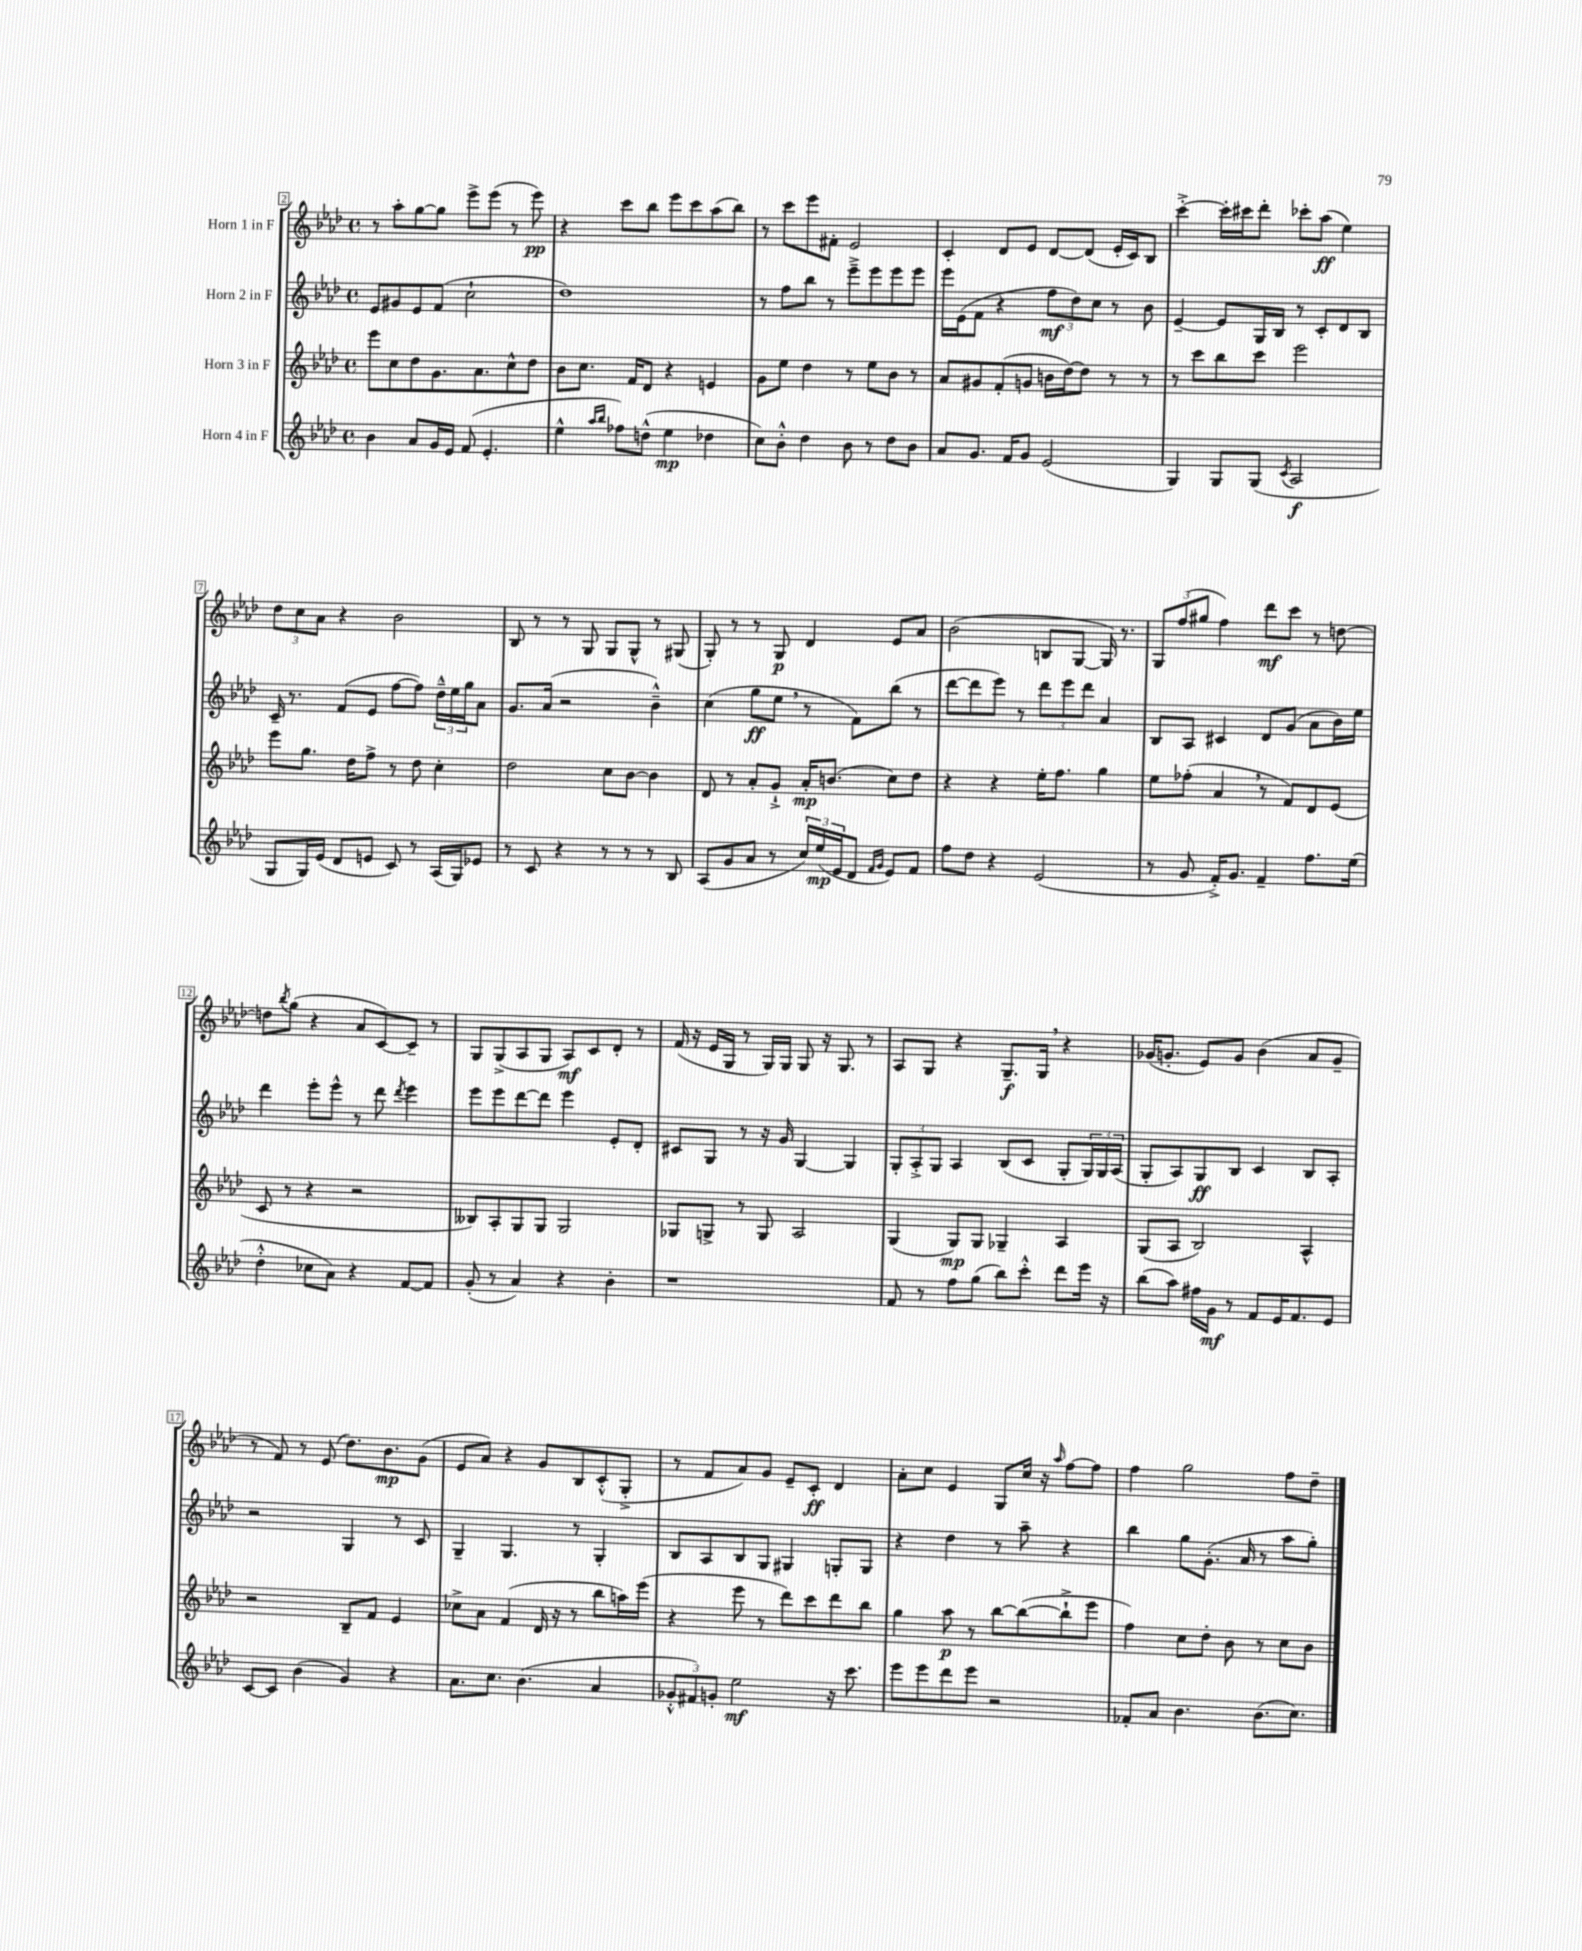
<<
\new StaffGroup <<
\new Staff = "s0" \with { instrumentName = "Horn 1 in F" } {
    \clef treble \key aes \major \defaultTimeSignature \time 4/4
    r8 aes''8-. g''8~ g''8 ees'''8-> ees'''8( r8 ees'''8\pp) |
    r4 c'''8 bes''8 ees'''8 c'''8 aes''8( bes''8) |
    r8 c'''8 ees'''8 fis'8-. ees'2 |
    c'4-. des'8 ees'8 des'8~ des'8( ees'16-. c'16) bes8 |
    c'''4~-.-> c'''16-. cis'''16 des'''8-. ces'''8-. aes''8\ff( ees''4) |
    \tuplet 3/2 { des''8 c''8 aes'8 } r4 bes'2 |
    bes8 r8 r8 g8 g8 g8-^ r8 gis8( |
    g8-.) r8 r8 g8\p des'4 ees'8 aes'8 |
    bes'2( b8 g8~ g16) r8. |
    \tuplet 3/2 { g8 f''8( gis''8 } f''4) des'''8\mf c'''8 r8 d''8~ |
    d''8 \acciaccatura { bes''8 } g''8( r4 aes'8 c'8~) c'8-- r8 |
    g8 g8->( aes8 g8 aes8\mf) c'8 des'8-. r8 |
    f'16( r16 ees'16 g16 r8 g16) g16 g8 r16 g8. r8 |
    aes8 g8 r4 g8.--\f g16 \breathe r4 |
    ges'16( g'8.-. ees'8) g'8 bes'4( aes'8 g'8-- |
    r8 f'8) r8 ees'8( des''8.) bes'8.\mp g'8( |
    ees'8 aes'8) r4 g'8 bes8 c'8-.-^( g8-.-> |
    r8 f'8 aes'8) g'8 ees'8-- c'8-.\ff des'4 |
    aes'8-. c''8 ees'4 g8 c''16 r16 \grace { aes''16 } f''8~ f''8 |
    f''4 g''2 f''8 des''8-- \bar "|." |
}
\new Staff = "s1" \with { instrumentName = "Horn 2 in F" } {
    \clef treble \key aes \major \defaultTimeSignature \time 4/4
    ees'8 gis'8 ees'8 f'8( c''2-! |
    des''1) |
    r8 f''8 bes''8 r8 ees'''8---> ees'''8 ees'''8 ees'''8 |
    ees'''16 ees'16( f'8 r4 \tuplet 3/2 { f''8\mf des''8) c''8 } r8 bes'8 |
    ees'4~-- ees'8 g16 bes16 r8 c'8-. des'8 bes8 |
    c'16-- r8. f'8( ees'8 f''8~ f''8) \tuplet 3/2 { des''16---^ ees''16 g''16 } aes'8 |
    g'8. aes'16( r2 bes'4---^) |
    c''4( g''8\ff ees''8 \breathe r8 f'8) bes''8( r8 |
    des'''8~ des'''8 ees'''8) r8 \tuplet 3/2 { des'''8 ees'''8 des'''8 } aes'4 |
    bes8 aes8 cis'4 des'8 g'8( aes'8 bes'16) ees''16 |
    des'''4 ees'''8-. ees'''8-^ r8 des'''8 \acciaccatura { des'''8 } ees'''4 |
    ees'''8 ees'''8 des'''8~ des'''8 ees'''4 ees'8-. des'8-. |
    cis'8 g8 r8 r16 g'16 g4~ g4 |
    \tuplet 3/2 { g8-. aes8-.-> g8 } aes4 bes8( c'8 g8-. \tuplet 3/2 { g16) g16 aes16( } |
    g8-. aes8) g8\ff bes8 c'4 bes8 aes8-. |
    r2 g4 r8 c'8 |
    g4-- g4. r8 g4-. |
    bes8 aes8 bes8 g8 gis4 g8-. g8 |
    r4 des''4 r8 aes''8-- r4 |
    bes''4 g''8 g'8.-.( aes'16 r8 aes''8 g''8-.) \bar "|." |
}
\new Staff = "s2" \with { instrumentName = "Horn 3 in F" } {
    \clef treble \key aes \major \defaultTimeSignature \time 4/4
    ees'''8 c''8 des''8 g'8. aes'8. c''8-^ des''8 |
    bes'8 c''8. f'16 des'8 r4 e'4 |
    g'8 ees''8 des''4 r8 ees''8 bes'8 r8 |
    aes'8 gis'8 f'8-.( g'8 b'16 des''16~) des''8 r8 r8 |
    r8 c'''8 bes''8 c'''8 ees'''2 |
    ees'''8 g''8. des''16 f''8-> r8 des''8 c''4-. |
    des''2 c''8 bes'8~ bes'4 |
    des'8 r8 aes'8-. g'8-!-> aes'16-.\mp b'8.( c''8) des''8 |
    r4 r4 ees''16-. f''8. g''4 |
    ees''8 fes''8-.( aes'4 \breathe r8 f'8) des'8 ees'8( |
    c'8 r8 r4 r2 |
    beses8) aes8-. g8 g8 g2 |
    ges8 g8-> r8 g8 aes2 |
    g4( g8\mp) g8 ges4-- aes4 |
    g8( aes8 bes2) aes4-^ |
    r2 bes8-- f'8 ees'4 |
    ces''8-> aes'8 f'4( des'16 r16 r8 bes''8 a''16) ees'''16( |
    r4 ees'''8 r8 des'''8) c'''8 des'''8 bes''8 |
    g''4 aes''8\p r8 bes''8~ bes''8~( bes''8-!-> ees'''8 |
    f''4) c''8 des''8-. bes'8 r8 c''8 bes'8 \bar "|." |
}
\new Staff = "s3" \with { instrumentName = "Horn 4 in F" } {
    \clef treble \key aes \major \defaultTimeSignature \time 4/4
    bes'4 aes'8 g'16 ees'16 f'8( ees'4.-. |
    ees''4-^ \grace { aes''16 bes''16 } fes''8) d''8-^( ees''4\mp des''4 |
    c''8) bes'8-.-^ des''4 bes'8 r8 des''8 bes'8 |
    aes'8 g'8. f'16 g'8 ees'2( |
    g4) g8 g8( \acciaccatura { c'8 } aes2\f |
    g8 g16) ees'16( des'8 e'8 c'8) r8 aes16( g16) ees'8 |
    r8 c'8 r4 r8 r8 r8 bes8 |
    aes8( g'8 aes'8 r8 \tuplet 3/2 { c''16) ees''16\mp( ees'16 } des'8 \grace { f'16 g'16 } ees'8) f'8 |
    f''8 des''8 r4 ees'2( |
    r8 g'8 f'16-.->) g'8. f'4-- f''8. ees''16( |
    des''4-.-^ ces''8 aes'8) r4 f'8~ f'8 |
    g'8-.( r8 aes'4) r4 bes'4-. |
    r1 |
    f'8 r8 f''8 g''8( bes''8) c'''8-.-^ des'''8 ees'''16 r16 |
    bes''8( aes''8) fis''16 g'16\mf r8 f'8 ees'16 f'8. ees'8 |
    c'8~ c'8 bes'4( g'4) r4 |
    aes'8. c''8. bes'4.( aes'4 |
    \tuplet 3/2 { ges'8-.-^ fis'8) g'8-. } ees''2\mf r16 c'''8. |
    ees'''8 ees'''8 des'''8 ees'''8 r2 |
    fes'8-. aes'8 bes'4. bes'8.( c''8.) \bar "|." |
}
>>
>>
\layout { \context { \Score currentBarNumber = #2 \override BarNumber.stencil = #(make-stencil-boxer 0.1 0.3 ly:text-interface::print) } }
